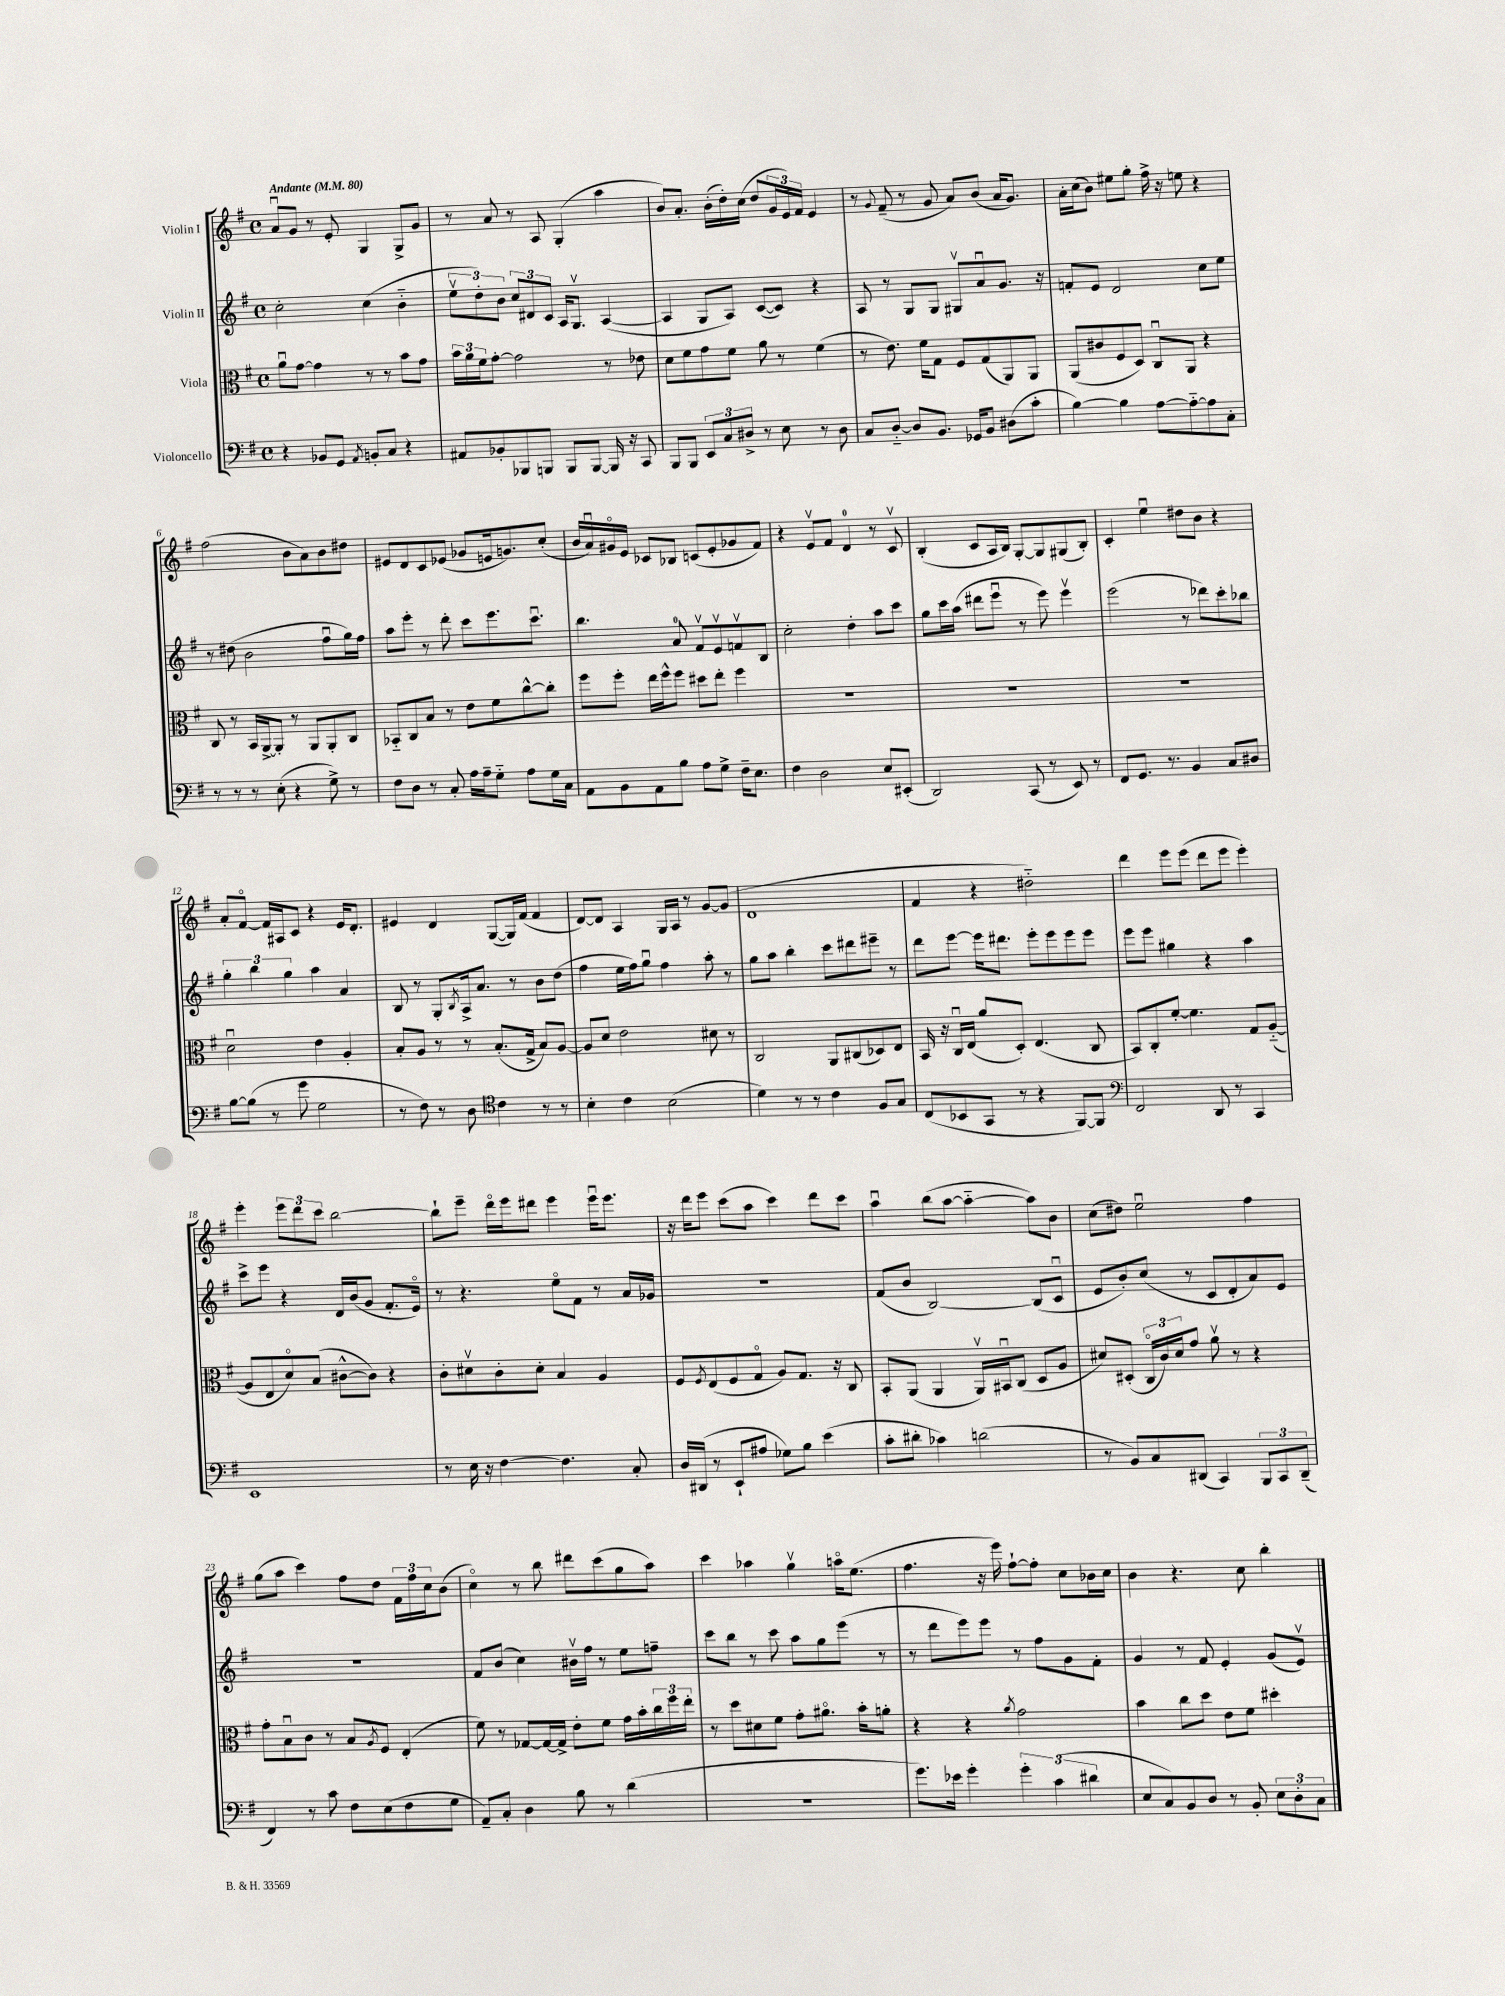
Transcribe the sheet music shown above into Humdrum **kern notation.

**kern	**kern	**kern	**kern
*staff4	*staff3	*staff2	*staff1
*clefF4	*clefC3	*clefG2	*clefG2
*k[f#]	*k[f#]	*k[f#]	*k[f#]
*M4/4	*M4/4	*M4/4	*M4/4
*met(c)	*met(c)	*met(c)	*met(c)
*MM80	*MM80	*MM80	*MM80
4r	8au\L	2cc'\	8au/L
.	[8g\J	.	8g/J
8BB-/L	4g\]	.	8r
8GG/J	.	.	8e'/
8qAA/	.	.	.
8BB'/L	8r	(4cc\	4G/
8C/J	8r	.	.
4r	8b\L	4b'~\	8G^/L
.	8g\J	.	8g/J
=	=	=	=
8AA#/L	24b\LL	12eev\L	8r
.	24a\	.	.
.	24f#\J	12dd'\)	.
8BB-'/	[8g'\J	.	8a/
.	.	12b\J	.
8BBB-/	2g\]	12cc/L	8r
.	.	12d#/	.
8BBB/J	.	.	8A/
.	.	12c/J	.
8BBB/L	.	16A/LK	(4G'/
.	.	8.Gv/J	.
[8BBB/J	.	.	.
16BBB/]	8r	([4A/	4aa\
16r	.	.	.
8CC/	8e-\	.	.
=	=	=	=
8BBB/L	8d\L	4A/]	8b/L)
8BBB/J	8f#\	.	8.a'/J
12EE/L	8g\	8G/L	.
.	.	.	(16b'\LL
12C/	.	.	.
.	8f#\J	8A/J)	16dd'\)
12D#^/J	.	.	.
.	.	.	(16cc\JJ
8r	8a\	([8c/L	8dd/L
8E\	8r	8c/]J)	24g/L
.	.	.	24e/)
.	.	.	24f#/JJ
8r	(4f#\	4r	4e/
8D#\	.	.	.
=	=	=	=
8C/L	8r	8A/	8r
.	.	.	8qqg/
[8D'~/J	8.e\)	8r	(8f#~/
8D/]L	.	8G/L	8r
.	16f#\LK	.	.
8.BB/J	8G\J	8G/J	8g/
.	8F#/L	8G#v/L	8a/L)
16GG-/LK	.	.	.
8BB/J	(8G/	8au/	(8b/J
(8D#\L	8AA/)	8.g/J	16a/LK
.	.	.	8.g/J)
8c'\J	8AA/J	.	.
.	.	16r	.
=	=	=	=
[4B\)	(8AA/L	8f'/L	16a'\LL
.	.	.	(16cc\J
.	8c#/	8e/J	8b\J)
4B\]	8F#/	2d/	8ee#\L
.	8D/J)	.	8gg'\J
[8A\L	8Cu/L	.	16ff#^\
.	.	.	16r
8A'~\_	8AA/J	.	8ee\
8A\]	4r	8cc\L	4r
8C'\J	.	8ee\J	.
=	=	=	=
8r	8C/	8r	(2ff#\
8r	8r	(8dd#\	.
8r	16BB/LL	2b\	.
.	[16AA^/J	.	.
(8E'\	8AA'/]J	.	.
4r	8r	.	8b\L
.	8AA/L	.	8a\)
8G^\)	8AA'/	8ff#u\L	8b\
8r	8C/J	16gg\L)	8dd#\J
.	.	16ff#\JJ	.
=	=	=	=
8F#\L	8BB-'~/L	8aa\L	8e#/L
8D\J	8C/	8eee'\J	8d/
8r	8B/J	8r	8c/
8C'/	8r	8ddd'\	(8e-/J
16A\LL	8e\L	8ccc\L	8g-/L
16A~\J	.	.	.
8G'~\J	8f#\	8.eee\	16e/k
.	.	.	8.g/)
8A\L	[8cc^^\	.	.
.	.	8.cccu\J	.
16G\L	8cc'\]J	.	(8cc'/J
16C\JJ	.	.	.
=	=	=	=
8AA\L	8ff#\L	4.bb\	16b/LL
.	.	.	16au/)
8BB\	8ff#'\J	.	16g#o/
.	.	.	16e/JJ
8AA\	16ee\LL	.	8c-/L
.	16ff#^^\J	.	.
8B\J	8ff#\J	8a/	8B-/J
8A\L	8dd#\L	8f#v/L	(8c/L
8G^\J	8ee'\J	8ev/	8e'/
16F#~\LK	4ff#\	8fv/	8g-/
8.E\J	.	.	.
.	.	8B/J	8f#/J)
=	=	=	=
4F#\	1r	2cc'\	4r
2D\	.	.	8ev/L
.	.	.	8f#/J
.	.	4dd'\	4d/
8E/L	.	8aa\L	8r
(8EE#'/J	.	8ccc\J	8cv/
=	=	=	=
2DD/)	1r	8gg\L	(4B'/
.	.	16ccc\L	.
.	.	(16aa\JJ	.
.	.	8ddd#\L	8c/L
.	.	8eeeu\J	16A/L
.	.	.	16B/JJ)
(8CC/	.	8r	[8G'/L
8r	.	8eee\)	8G/]
8EE/)	.	4eeev\	(8G#/
8r	.	.	8B'/J)
=	=	=	=
8FF#/L	1r	(2eee\	4c'/
8.GG/J	.	.	.
.	.	.	4eeu\
8.r	.	.	.
4BB/	.	8r	8dd#\L
.	.	8ddd-\L)	8b\J
8C/L	.	8ccc'\	4r
8D#/J	.	8bb-\J	.
=	=	=	=
[8B\L	2du\	6gg'\	8a'/L
(8B\]J	.	.	[8f#o/J
.	.	6bb\	.
8r	.	.	16f#/]LL
.	.	.	16A#/J
.	.	6gg\	.
8g\	.	.	8c/J
2G\	4e\	4aa\	4r
.	4A'/	4a/	16e/LK
.	.	.	8.d'/J
=	=	=	=
8r	8B'/L	8B/	4e#/
8F#\)	8A/J	8r	.
8r	8r	8G'/L	4d/
.	.	8qB/	.
8D\	8r	16A^/k	.
.	.	8.a/J	.
*clefC4	*	*	*
4c\	(8.B'/L	.	([8G/L
.	.	8r	16G/]L)
.	16G^/Jk	.	(16f#/JJ
8r	8B/L)	8b\L	4f#/
8r	[8A/J	(8dd\J	.
=	=	=	=
4B'\	8A/]L	4ff#\	[8d/L)
.	8d/J	.	8d/]J
4c\	2e\	16ee\LL	4A/
.	.	16ff#\J)	.
.	.	8ggu\J	.
(2B\	.	4ff#\	16G/LL
.	.	.	16A/JJ
.	.	.	8r
.	8d#\	8aa'\	[8g/L
.	8r	8r	(8g/]J
=	=	=	=
4d\)	2C/	8gg\L	1d
.	.	8aa\J	.
8r	.	4bb'\	.
8r	.	.	.
4c\	8AA/L	8ccc\L	.
.	(8C#/	8ddd#\	.
8F#/L	8D-/)	8eee#~\J	.
8G/J	8E/J	8r	.
=	=	=	=
(8C/L	16BB/	8ddd\L	4f#/
.	16r	.	.
8BB-/	16Cu/LL	[8eee\J	.
.	(16E/JJ	.	.
8GG/J	8a/L	16eee\]LK	4r
.	.	8.ddd#\J	.
8r	8D'/J)	.	.
4r	(4.E/	8eee'\L	2dd#'~\)
.	.	8eee\	.
[8FF#/L)	.	8eee\	.
8FF#/]J	8C/	8eee\J	.
=	=	=	=
*clefF4	*	*	*
2FF#/	8BB/L)	8eee\L	4ddd\
.	8C'/	8eee\J	.
.	[8f#'/J	4gg#\	8eee\L
.	4.f#\]	.	(8eee\J
8DD/	.	4r	8ddd\L
8r	.	.	8eee\J
4CC/	8G/L	4aa\	4eee'\)
.	([8A'~/J	.	.
=	=	=	=
1EE	8A/]L	8ccc^\L	4eee'\
.	8E/	8eee\J	.
.	8do/)	4r	12eee\L
.	.	.	12ddd\
.	(8B/J	.	.
.	.	.	12ccc\J
.	[8c#^^\L	16d/LL	[2bb\
.	.	(16b/J	.
.	8c#\]J)	8g/J	.
.	4r	8.f#'/L	.
.	.	16eo/Jk)	.
=	=	=	=
8r	8c'\L	8r	8bb`\]L
16E\	8d#v\	4.r	8eee~\J
16r	.	.	.
[4F#\	8c'\	.	16dddo\LL
.	.	.	16eee\J
.	8d#'\J	.	8ddd#\J
4.F#\]	4B/	8eeo\L	4eee\
.	.	8f#\J	.
.	4A/	8r	16eeeu\LK
.	.	.	8.eee\J
8C'/	.	16a/LL	.
.	.	16g-/JJ	.
=	=	=	=
16D/LL	8F#/L	1r	16r
(16DD#/JJ	.	.	16ddd\LK
.	8qF#/	.	.
8r	(8E/	.	8eee\J
8EE`/L	8F#/	.	(8ccc\L
8A#/J	8Go/J	.	8aa\J
8G-\L)	8A/L)	.	4ccc\)
8B\J	8.G/J	.	.
(4e\	.	.	8ddd\L
.	16r	.	.
.	8C/	.	8ccc\J
=	=	=	=
8c'\L	8BB'/L	(8f#/L	4aau\
8d#'\J	(8AA/J	8b/J	.
4c-\)	4AA/	[2B/)	(8bb\L
.	.	.	[8aa\J
(2d\	16AAv/LL)	.	4aa'~\_
.	16BB#u/J	.	.
.	(8C/J	.	.
.	8D/L	(8B/]L	8aa\]L)
.	8A/J	8cu/J	8b\J
=	=	=	=
8r	8d#/L)	8e/L	(8cc\L
8BB/L)	(8D#'/J	8b'/)	8dd#\J)
8C/	24Co/LL	(8cc/J	2eeu\
.	24c/)	.	.
.	24d#/J	.	.
(8DD#/J	8g/J	8r	.
4CC/)	8av\	8c/L	.
.	8r	8d'/	.
12BBB/L	4r	8a/)	4ff#\
12CC/	.	.	.
.	.	8e/J	.
(12DD#~/J	.	.	.
=	=	=	=
4FF#/)	8g'\L	1r	(8gg\L
.	8Bu\	.	8aa\J
8r	8c\J	.	4ccc\)
8c\	8r	.	.
8F#\L	8B/L	.	8ff#\L
.	8qA/	.	.
(8E\	8F#/J	.	8dd\J
8F#\	(4E'/	.	24f#\LL
.	.	.	24ff#\
.	.	.	24cc\J
8G\J	.	.	(8b\J
=	=	=	=
8AA~/L)	8f#\)	8f#/L	4cco\)
8C'/J	8r	(8b/J	.
4D\	[8G-/L	4cc\)	8r
.	16G-/_L	.	8bb\
.	16G-^/]JJ	.	.
8B\	8e'\L	16b#v\LL	8ddd#\L
.	.	16ff#\JJ	.
8r	8f#\J	8r	(8ccc\
(4d\	16g\LL	8ee\L	8gg\
.	16b'\	.	.
.	24cc\	8ff~\J	8aa\J)
.	24ff#\	.	.
.	24ee'\JJ	.	.
=	=	=	=
1r	8r	8ccc\L	4ccc\
.	8dd\L	8bb\J	.
.	8d#\	8r	4aa-\
.	8f#\J	8ccc\	.
.	8g'\L	8aa\L	4ggv\
.	8.a#o\J	8gg\	.
.	.	(8eee\J	16aao\LK
.	16b'\LK	.	(8.ee\J
.	8a'\J	8r	.
=	=	=	=
8.g\L)	4r	8r	4.ff#\
.	.	8ddd\L	.
16e-\Jk	.	.	.
4g'\	4r	8eee\)	.
.	.	8eee\J	16r
.	.	.	16eee\)
.	8qa/	.	.
6g'\	2g\	8r	[8ff#`\L
.	.	8ff#\L	8ff#'\]J
(6c\	.	.	.
.	.	8g\	8cc\L
6d#\	.	.	.
.	.	8f#'\J	16b-\L
.	.	.	16cc\JJ
=	=	=	=
8E/L	4b\	4g/	4b\
8C/)	.	.	.
8BB/	8cc\L	8r	4.r
8D/J	8dd\J	8f#/	.
8r	8e\L	4e'/	.
8BB'/	8f#\J	.	8cc\
12E\L	4dd#'\	(8g/L	4bb'\
12D'\	.	.	.
.	.	8ev/J)	.
12C\J	.	.	.
==	==	==	==
*-	*-	*-	*-
